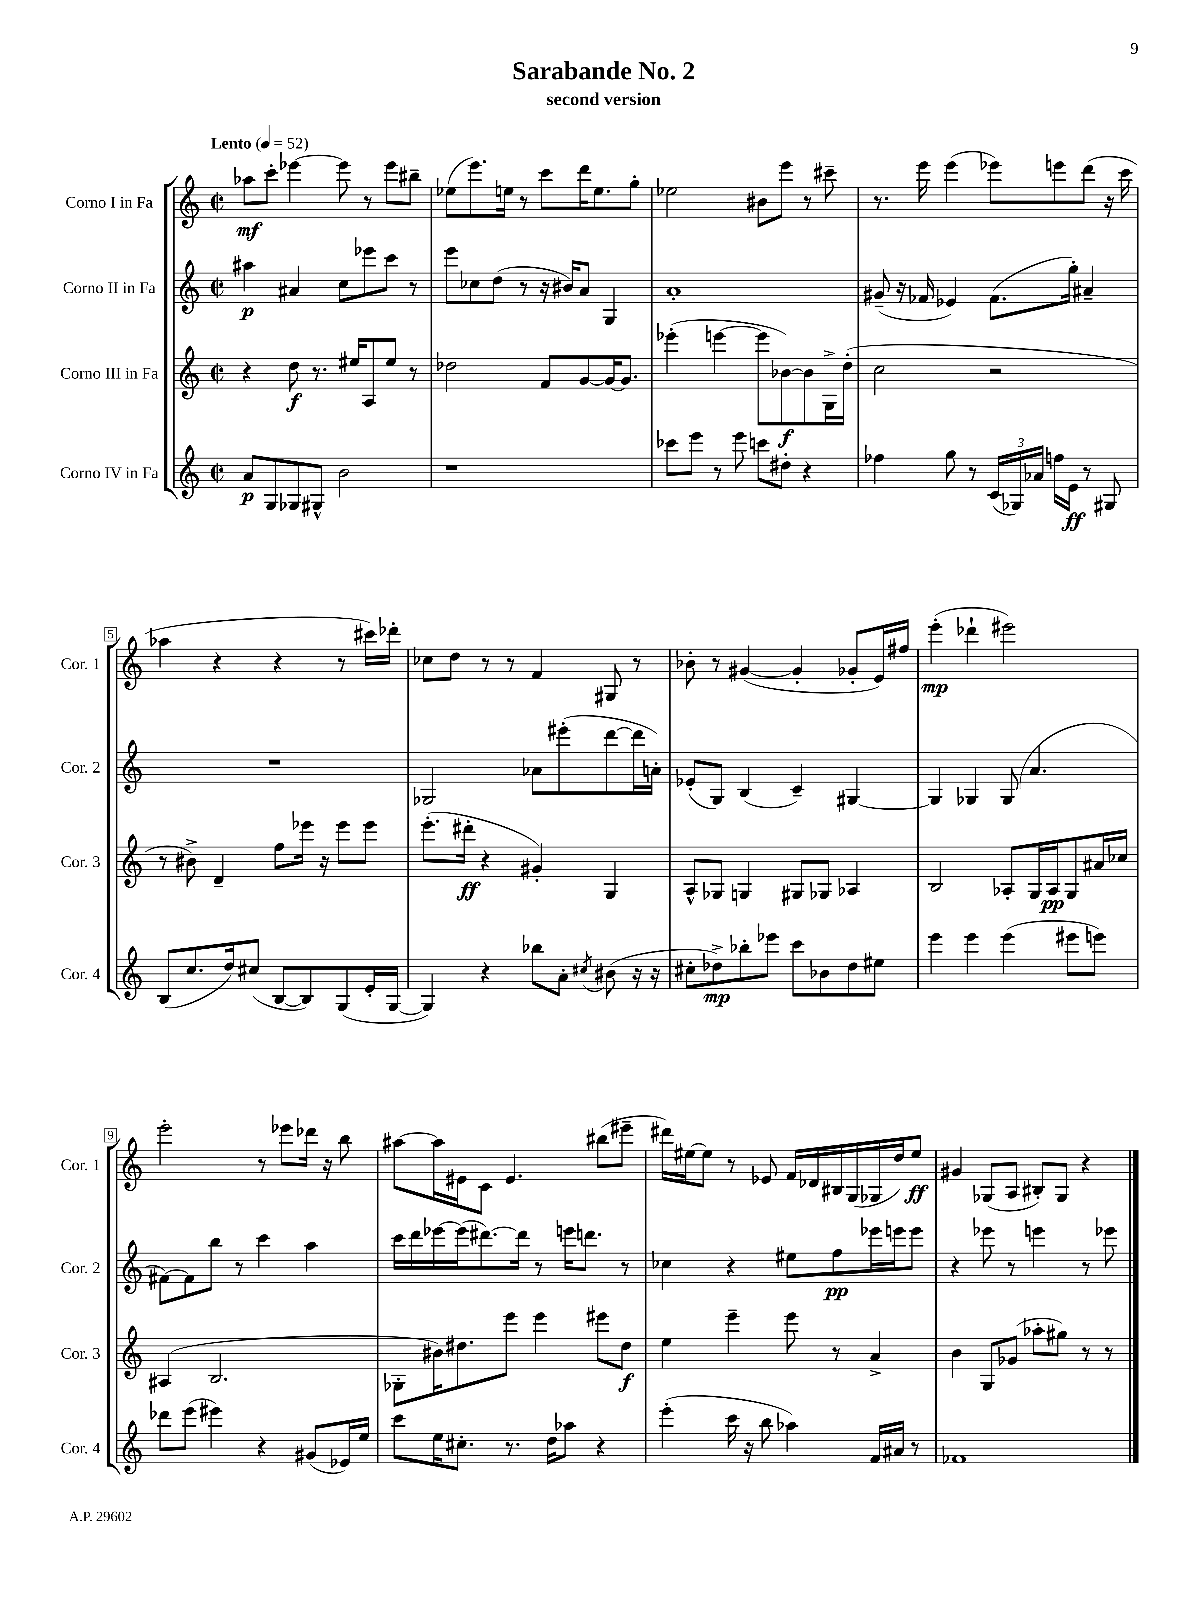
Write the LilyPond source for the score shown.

\header { title = "Sarabande No. 2" subtitle = "second version" }
<<
\new StaffGroup <<
\new Staff = "s0" \with { instrumentName = "Corno I in Fa" shortInstrumentName = "Cor. 1" } {
    \clef treble \key c \major \defaultTimeSignature \time 2/2 \tempo "Lento" 4 = 52
    \autoBeamOff aes''8[\mf c'''8]-. ees'''4~ ees'''8 r8 ees'''8[ bis''8]-- |
    ees''8[( e'''8.) e''16] r8 c'''8[ d'''16 e''8. g''8]-. |
    ees''2 bis'8[ e'''8] r8 cis'''8-- |
    r8. e'''16 e'''4( ees'''8[) e'''8 d'''8]( r16 c'''16 |
    aes''4 r4 r4 r8 cis'''16[) des'''16]-. |
    ces''8[ d''8] r8 r8 f'4 gis8 r8 |
    bes'8-. r8 gis'4~( gis'4-. ges'8[-. e'16) fis''16] |
    e'''4-.\mp( des'''4-! eis'''2) |
    e'''2-. r8 ees'''8[ des'''16] r16 b''8 |
    ais''8[~ ais''16 eis'16 c'8] eis'4. bis''8[( eis'''8]-- |
    dis'''16[) eis''16~ eis''8] r8 ees'8 f'16[ des'16 bis16 g16( ges16 d''16) eis''8]\ff |
    gis'4 ges8[( a8] bis8[-.) ges8] r4 \bar "|." |
}
\new Staff = "s1" \with { instrumentName = "Corno II in Fa" shortInstrumentName = "Cor. 2" } {
    \clef treble \key c \major \defaultTimeSignature \time 2/2
    \autoBeamOff ais''4\p ais'4 c''8[ ees'''8 c'''8] r8 |
    e'''8[ ces''8 d''8]( r8 r16 bis'16[) a'8] g4 |
    a'1-. |
    gis'8--( r16 fes'16 ees'4) fes'8.[( g''16]-.) ais'4-- |
    R1 |
    ges2 aes'8[ eis'''8-.( d'''8~ d'''16 a'16]-.) |
    ees'8[-.( g8]) b4( c'4--) gis4~ |
    gis4 ges4 ges8( a'4. |
    fis'8[~) fis'8 b''8] r8 c'''4 a''4 |
    c'''16[ d'''16 ees'''16~ ees'''16( dis'''8.~) dis'''16] r8 e'''16[ d'''8.] r8 |
    ces''4 r4 eis''8[ f''8\pp ees'''16 e'''16 e'''8] |
    r4 ees'''8 r8 e'''4 r8 ees'''8 \bar "|." |
}
\new Staff = "s2" \with { instrumentName = "Corno III in Fa" shortInstrumentName = "Cor. 3" } {
    \clef treble \key c \major \defaultTimeSignature \time 2/2
    \autoBeamOff r4 d''8\f r8. eis''16[ a8 eis''8] r8 |
    des''2 f'8[ g'8~ g'16~ g'8.] |
    ees'''4-.( e'''4~ e'''8[ bes'8~\f) bes'8 g16-> d''16]-.( |
    c''2 r2 |
    r8 bis'8->) d'4-- f''8[ ees'''16] r16 ees'''8[ ees'''8] |
    e'''8.[-.( dis'''16]-.\ff r4 gis'4-.) g4 |
    a8[-^ ges8] g4 gis8[ ges8] aes4 |
    b2 aes8[-. g16 aes16\pp g8 ais'16 ces''16] |
    ais4( b2. |
    ges8[-. bis'16) dis''8. e'''8] e'''4 eis'''8[ dis''8]\f |
    e''4 e'''4-- e'''8 r8 a'4-> |
    b'4 g8[ ges'8]( aes''8[-. gis''8]) r8 r8 \bar "|." |
}
\new Staff = "s3" \with { instrumentName = "Corno IV in Fa" shortInstrumentName = "Cor. 4" } {
    \clef treble \key c \major \defaultTimeSignature \time 2/2
    \autoBeamOff a'8[\p g8 ges8 gis8]-^ b'2 |
    r1 |
    ces'''8[ e'''8] r8 e'''8 c'''8[ dis''8]-. r4 |
    fes''4 g''8 r8 \tuplet 3/2 { c'16[( ges16) aes'16] } f''16[ e'16]\ff r8 gis8 |
    b8[( c''8. d''16) cis''8]( b8[~ b8) g8( e'16-. g16]~ |
    g4) r4 bes''8[ a'8]-. \acciaccatura { cis''8 } bis'8( r16 r16 |
    cis''8[-. des''8->\mp) bes''8-. ees'''8] c'''8[ bes'8 des''8 eis''8] |
    e'''4 e'''4 e'''4( eis'''8[ e'''8]) |
    des'''8[ e'''8]( eis'''4) r4 gis'8[( ees'16) e''16] |
    c'''8[ e''16 cis''8.]-. r8. d''16[ aes''8] r4 |
    e'''4-.( c'''16 r16 b''8 aes''4) f'16[ ais'16] r8 |
    fes'1 \bar "|." |
}
>>
>>
\layout { \context { \Score \override BarNumber.stencil = #(make-stencil-boxer 0.1 0.3 ly:text-interface::print) } }
